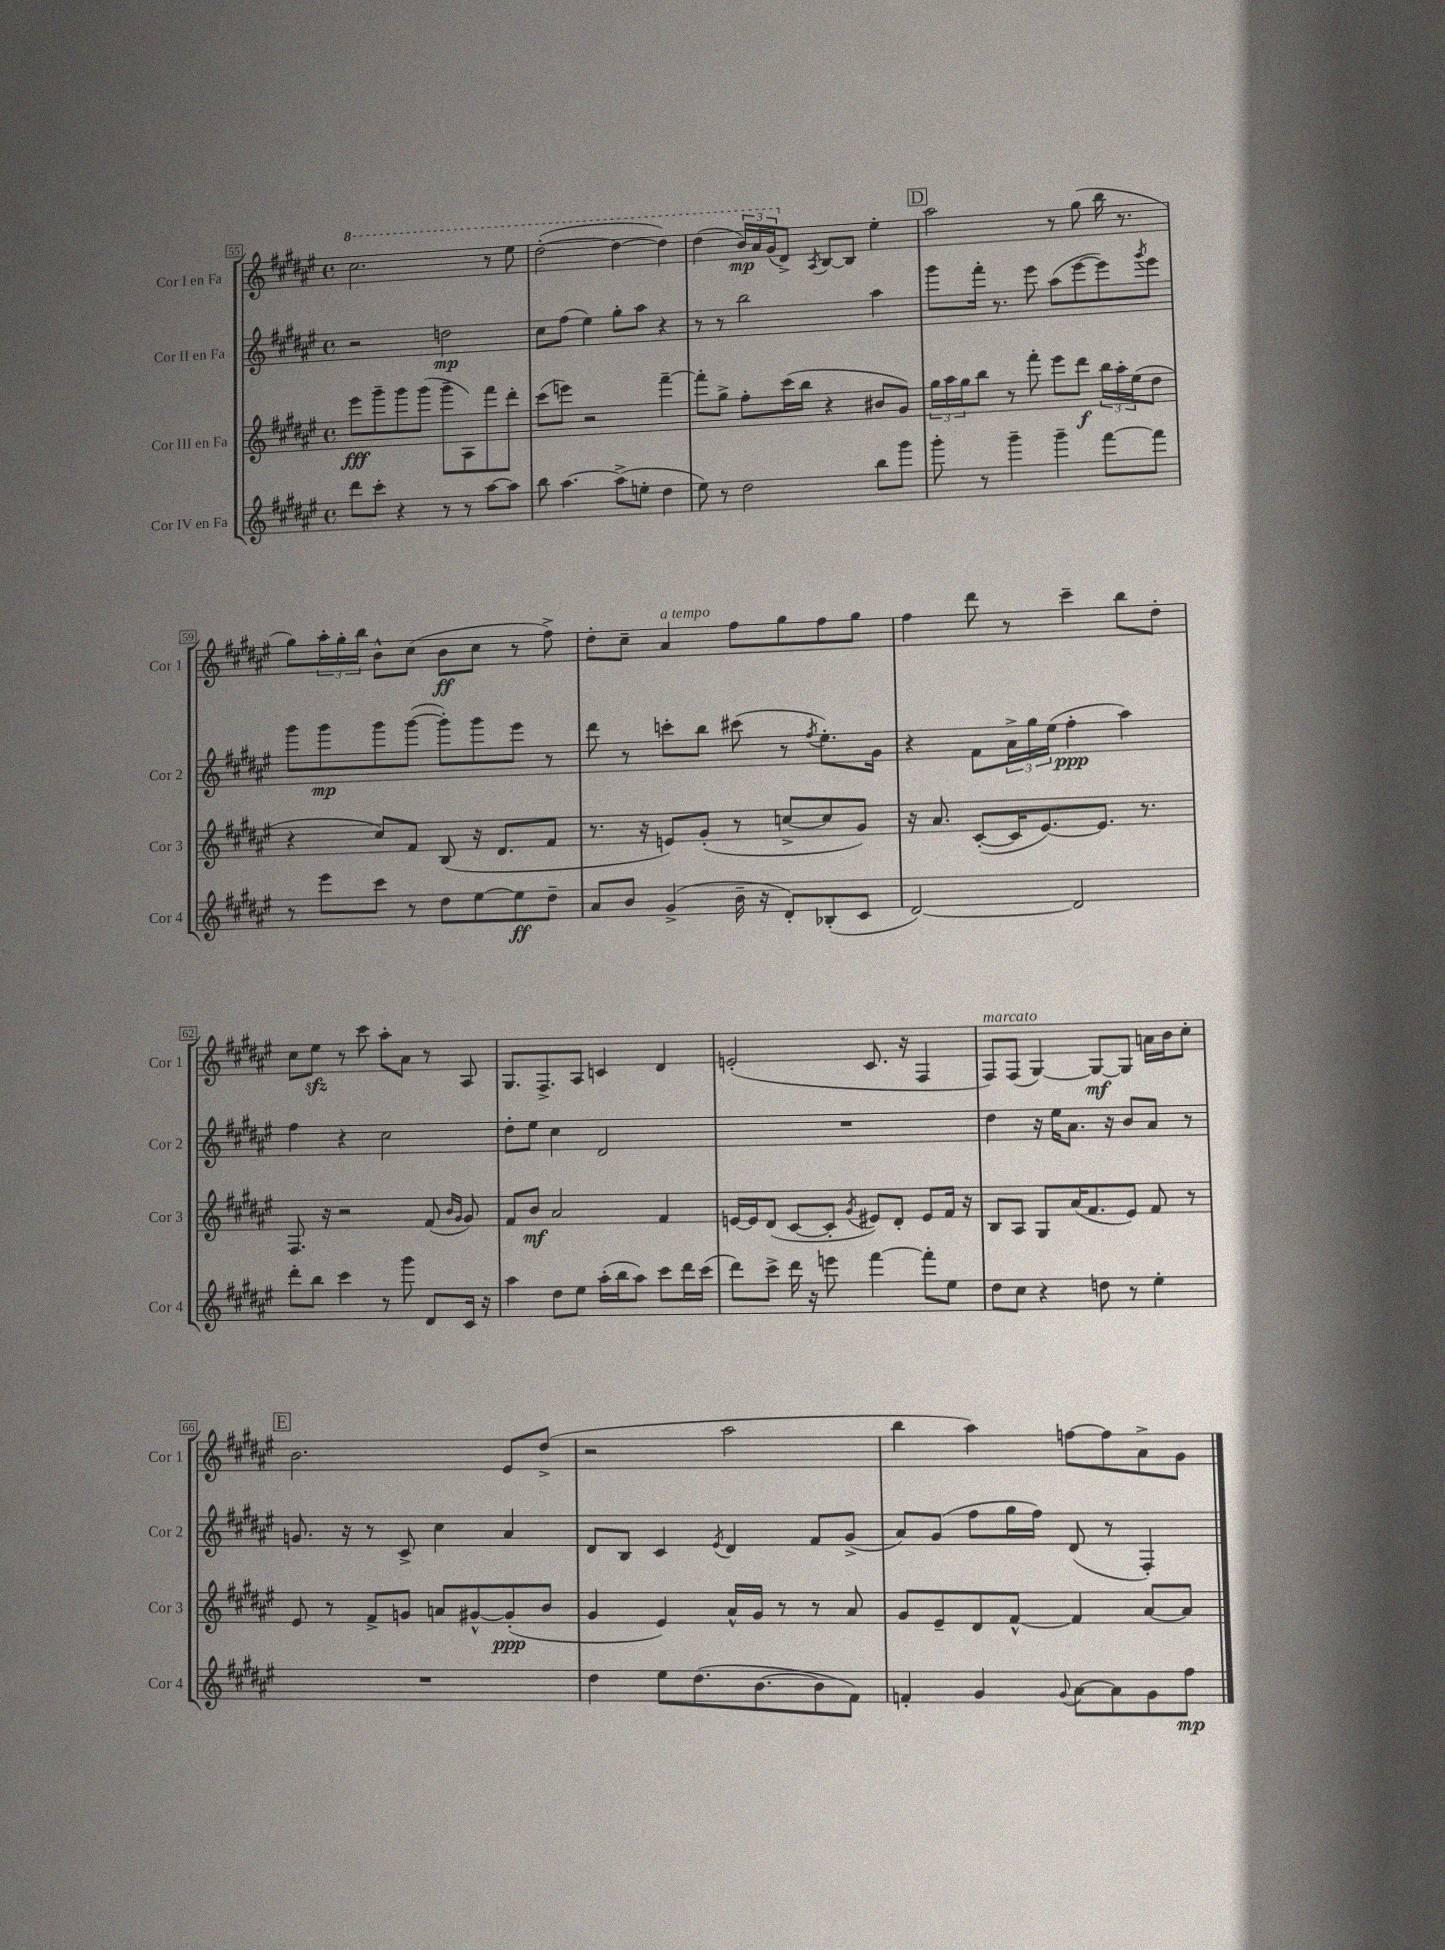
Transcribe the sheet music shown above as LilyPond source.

<<
\new StaffGroup <<
\new Staff = "s0" \with { instrumentName = "Cor I en Fa" shortInstrumentName = "Cor 1" } {
    \clef treble \key fis \major \defaultTimeSignature \time 4/4
    \ottava #1 cis'''2. r8 eis'''8 |
    dis'''2~-.( dis'''4~ dis'''4) |
    dis'''4( \tuplet 3/2 { b''16\mp) ais''16 gis''16( \ottava #0 } dis'8->) \acciaccatura { ais8 } b8~ b8 eis''4-. |
    \mark \markup { \box "D" } ais''2 r8 gis''8( b''16 r8. |
    gis''8) \tuplet 3/2 { ais''16-. gis''16-. b''16 } b'8-^ cis''8( b'8\ff cis''8 r8 fis''8->) |
    dis''8-. cis''8-- ais'4^\markup { \italic "a tempo" } fis''8 gis''8 fis''8 gis''8 |
    fis''4 dis'''8 r8 cis'''4-- b''8 dis''8-. |
    cis''8 eis''8\sfz r8 cis'''8 ais''8-. ais'8 r8 ais8 |
    gis8. fis8.-> ais8 c'4 dis'4 |
    e'2-.( cis'8. r16 fis4 |
    fis8^\markup { \italic "marcato" }) fis8( gis4~) gis8~\mf gis8 a'16 b'16 cis''8-. |
    \mark \markup { \box "E" } b'2. eis'8 dis''8->( |
    r2 ais''2 |
    b''4 ais''4) f''8~ f''8 ais'8-> gis'8 \bar "|." |
}
\new Staff = "s1" \with { instrumentName = "Cor II en Fa" shortInstrumentName = "Cor 2" } {
    \clef treble \key fis \major \defaultTimeSignature \time 4/4
    r2 d''2\mp |
    cis''8 fis''8( eis''4) gis''8-. ais''8 r4 |
    r8 r8 b''2 ais''4 |
    \mark \markup { \box "D" } gis'''8 fis'''16-. r8. eis'''8 ais''8( eis'''8~ eis'''8) \acciaccatura { gis'''8 } eis'''8 |
    gis'''8 gis'''8\mp gis'''8 gis'''8~( gis'''8-.) gis'''8 eis'''8 r8 |
    dis'''8 r8 c'''8-. b''8 cis'''8( r8 \acciaccatura { fis''8 } eis''8.-.) gis'16 |
    r4 fis'8 \tuplet 3/2 { ais'16-> gis''16 eis''16( } fis''4-.\ppp ais''4) |
    fis''4 r4 cis''2 |
    dis''8-. eis''8 cis''4 dis'2 |
    R1 |
    dis''4 r16 eis''16 ais'8. r16 b'8 ais'8 r8 |
    \mark \markup { \box "E" } g'8. r16 r8 cis'8-> cis''4 ais'4 |
    dis'8 b8 cis'4 \acciaccatura { eis'8 } dis'4 fis'8 gis'8->( |
    ais'8) gis'8( fis''8 gis''16 fis''16) dis'8( r8 fis4-.) \bar "|." |
}
\new Staff = "s2" \with { instrumentName = "Cor III en Fa" shortInstrumentName = "Cor 3" } {
    \clef treble \key fis \major \defaultTimeSignature \time 4/4
    eis'''8\fff gis'''8-- gis'''8 gis'''8( gis'''8-- ais8) fis'''8 dis'''8-. |
    cis'''8( e'''8) r2 fis'''4~-- |
    fis'''8-. gis''8-> fis''8-. cis'''16( b''16 r4 bis'8 gis'8) |
    \mark \markup { \box "D" } \tuplet 3/2 { gis''16 ais''16 gis''16 } b''8 r8 fis'''8-. eis'''8 dis'''8\f \tuplet 3/2 { b''16 ais''16-. eis''16( } dis''8 |
    r4 cis''8) fis'8 b8( r16 dis'8. fis'8 |
    r8. r16 e'8) gis'8-.( r8 c''8~-> c''8 gis'8) |
    r16 ais'8. cis'8~-.( cis'16 eis'8.~) eis'8. r8. |
    fis8. r16 r2 fis'8( \grace { b'16 gis'16 } gis'8) |
    fis'8 b'8\mf ais'2 fis'4 |
    e'16~ e'16 dis'8( cis'8~ cis'8-. \acciaccatura { gis'8 } eis'8) dis'8-. eis'8 fis'16 r16 |
    b8 ais8 gis8 ais'16( fis'8. eis'8) fis'8 r8 |
    \mark \markup { \box "E" } eis'8 r8 fis'8-> g'8 a'8 gis'8~-^ gis'8-.\ppp( b'8 |
    gis'4 eis'4) ais'16-^ gis'16 r8 r8 ais'8 |
    gis'8 eis'8-- dis'8 fis'8~-^ fis'4 ais'8~ ais'8 \bar "|." |
}
\new Staff = "s3" \with { instrumentName = "Cor IV en Fa" shortInstrumentName = "Cor 4" } {
    \clef treble \key fis \major \defaultTimeSignature \time 4/4
    dis'''8 cis'''8-. r4 r8 r8 ais''8~ ais''8 |
    b''8 ais''4.~ ais''8->( e''8-. dis''4 |
    eis''8) r8 dis''2 b''8 gis'''8 |
    \mark \markup { \box "D" } gis'''8-. r8 gis'''4-- gis'''4-- fis'''8~ fis'''8 |
    r8 eis'''8 cis'''8 r8 dis''8 eis''8~ eis''8\ff dis''8-- |
    ais'8 b'8 gis'4->( b'16-- r16 dis'8-.) bes8-.( cis'8 |
    dis'2~) dis'2 |
    dis'''8-. b''8 cis'''4 r8 gis'''8 dis'8 cis'16 r16 |
    ais''4 dis''8 eis''8 ais''16-.( b''16 ais''8) cis'''8 dis'''16 cis'''16( |
    dis'''8) cis'''8-> dis'''16 r16 e'''8 fis'''4~ fis'''8-. eis''8 |
    dis''8 cis''8 r4 d''8 r8 eis''4-. |
    \mark \markup { \box "E" } R1 |
    dis''4 eis''8 dis''8.( b'8.~ b'8 fis'8) |
    f'4-. gis'4 \appoggiatura { gis'8 } ais'8~ ais'8 gis'8 fis''8\mp \bar "|." |
}
>>
>>
\layout { \context { \Score currentBarNumber = #55 \override BarNumber.stencil = #(make-stencil-boxer 0.1 0.3 ly:text-interface::print) } }
